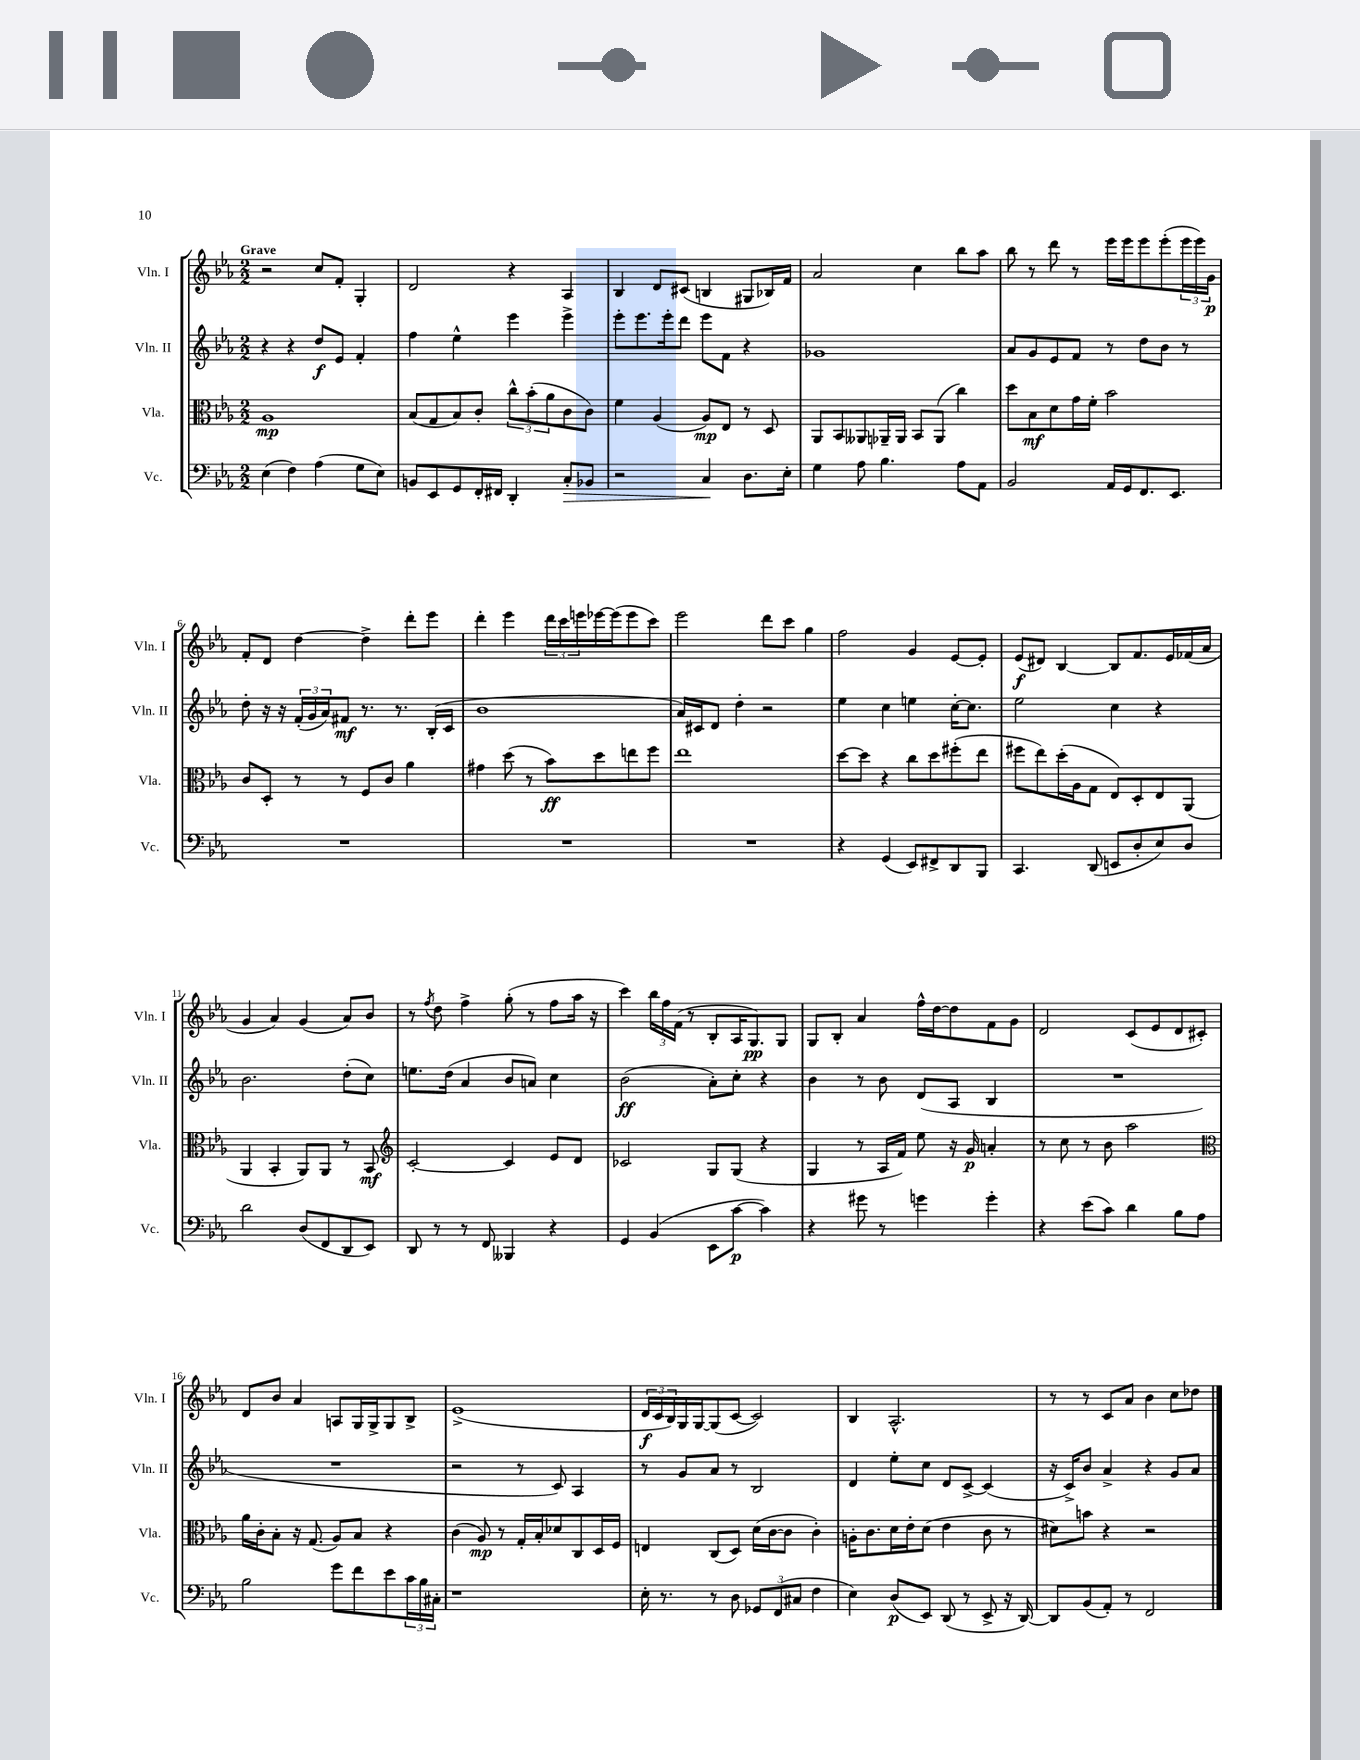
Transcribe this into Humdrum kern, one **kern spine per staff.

**kern	**dynam	**kern	**dynam	**kern	**dynam	**kern	**dynam
*part4	*part4	*part3	*part3	*part2	*part2	*part1	*part1
*staff4	*staff4	*staff3	*staff3	*staff2	*staff2	*staff1	*staff1
*I"Vc.	*	*I"Vla.	*	*I"Vln. II	*	*I"Vln. I	*
*I'Vc.	*	*I'Vla.	*	*I'Vln. II	*	*I'Vln. I	*
*clefF4	*	*clefC3	*	*clefG2	*	*clefG2	*
*k[b-e-a-]	*	*k[b-e-a-]	*	*k[b-e-a-]	*	*k[b-e-a-]	*
*M2/2	*	*M2/2	*	*M2/2	*	*M2/2	*
=1	=1	=1	=1	=1	=1	=1	=1
!	!	!	!	!	!	!LO:TX:a:B:t=Grave	!
(4E-\	.	1A-	mp	4r	.	2r	.
4F\)	.	.	.	4r	.	.	.
(4A-\	.	.	.	8dd/L	f	8cc/L	.
.	.	.	.	8e-/J	.	8f'/J	.
8G\L	.	.	.	4f'/	.	4G'/	.
8E-\J)	.	.	.	.	.	.	.
=2	=2	=2	=2	=2	=2	=2	=2
8BBn/L	.	(8B-/L	.	4ff\	.	2d/	.
8EE-/	.	8G/	.	.	.	.	.
8GG/	.	8B-/)	.	4ee-^^\	.	.	.
16FF'/L	.	8c'/J	.	.	.	.	.
16FF#X/JJ	.	.	.	.	.	.	.
4DD'/	.	12cc^^\L	.	4eee-\	.	4r	.
.	.	(12b-'\	.	.	.	.	.
.	.	12a-\	.	.	.	.	.
!	!LO:HP:b	!	!	!	!	!	!
8C'/L	>	8c\	.	4eee-^\	.	4A-/	.
8BB-X/J	.	8c\J)	.	.	.	.	.
=3	=3	=3	=3	=3	=3	=3	=3
2r	.	4f\	.	8eee-'\L	.	4B-/	.
.	.	.	.	8.eee-\	.	.	.
.	.	(4A-/	.	.	.	8d/L	.
.	.	.	.	16eee-'\k	.	.	.
.	.	.	.	8ddd\J	.	(8c#X/J	.
4C/	.	8A-/L)	mp	8eee-\L	.	4Bn/	.
.	.	8E-/J	.	8f\J	.	.	.
8.D\L	]	8r	.	4r	.	8G#X/L	.
.	.	8D/	.	.	.	16B-X/L)	.
16E-'\Jk	.	.	.	.	.	16f/JJ	.
=4	=4	=4	=4	=4	=4	=4	=4
4G\	.	8AA-/L	.	1g-X	.	2a-/	.
.	.	8BB-/	.	.	.	.	.
8A-\	.	8AA--X/	.	.	.	.	.
4.B-\	.	16AA-X~/L	.	.	.	.	.
.	.	16AA-/JJ	.	.	.	.	.
.	.	8BB-/L	.	.	.	4cc\	.
.	.	(8AA-/J	.	.	.	.	.
8A-\L	.	4cc\)	.	.	.	8bb-\L	.
8AA-\J	.	.	.	.	.	8aa-\J	.
=5	=5	=5	=5	=5	=5	=5	=5
2BB-/	.	8dd\L	.	8a-/L	.	8bb-\	.
.	.	8B-\	mf	8g/	.	8r	.
.	.	8d\	.	8e-/	.	8ddd\	.
.	.	16g\L	.	8f/J	.	8r	.
.	.	16f'\JJ	.	.	.	.	.
16AA-/LL	.	2b-\	.	8r	.	16eee-\LL	.
16GG/J	.	.	.	.	.	16eee-\J	.
8.FF/	.	.	.	8dd\L	.	8eee-\	.
.	.	.	.	8b-\J	.	(8eee-'\	.
8.EE-/J	.	.	.	.	.	.	.
.	.	.	.	8r	.	24eee-\L	.
.	.	.	.	.	.	24eee-\)	.
.	.	.	.	.	.	24g\JJ	p
!!LO:LB:g=z
=6	=6	=6	=6	=6	=6	=6	=6
1r	.	8c/L	.	8dd'\	.	8f'/L	.
.	.	8D'/J	.	16r	.	8d/J	.
.	.	.	.	16r	.	.	.
.	.	8r	.	(24f'/LL	.	[4dd\	.
.	.	.	.	24g/	.	.	.
.	.	.	.	24a-/J)	.	.	.
.	.	8r	.	8f#X/J	mf	.	.
.	.	8F/L	.	8.r	.	4dd^\]	.
.	.	8c/J	.	.	.	.	.
.	.	.	.	8.r	.	.	.
.	.	4a-\	.	.	.	8ddd'\L	.
.	.	.	.	(16B-'/LL	.	8eee-\J	.
.	.	.	.	16c/JJ	.	.	.
=7	=7	=7	=7	=7	=7	=7	=7
1r	.	4g#X\	.	1b-	.	4ddd'\	.
.	.	(8dd\	.	.	.	4eee-\	.
.	.	8r	.	.	.	.	.
.	.	8b-\L)	ff	.	.	24ddd\LL	.
.	.	.	.	.	.	24ccc\	.
.	.	.	.	.	.	24eeen\	.
.	.	8dd\	.	.	.	[16eee-X\	.
.	.	.	.	.	.	(16eee-\J]	.
.	.	8een\	.	.	.	8eee-\	.
.	.	8ff\J	.	.	.	8ccc\J)	.
=8	=8	=8	=8	=8	=8	=8	=8
1r	.	1ee-	.	16a-/LL)	.	2eee-\	.
.	.	.	.	16c#X/J	.	.	.
.	.	.	.	8d/J	.	.	.
.	.	.	.	4dd'\	.	.	.
.	.	.	.	2r	.	8ddd\L	.
.	.	.	.	.	.	8ccc\J	.
.	.	.	.	.	.	4gg\	.
=9	=9	=9	=9	=9	=9	=9	=9
4r	.	[8dd\L	.	4ee-\	.	2ff\	.
.	.	8dd\J]	.	.	.	.	.
(4GG/	.	4r	.	4cc\	.	.	.
8EE-/L)	.	8cc\L	.	4een\	.	4g/	.
8FF#X^/	.	8dd\	.	.	.	.	.
8DD/	.	(8ff#X'\	.	[16cc'\KL	.	[8e-/L	.
.	.	.	.	8.cc\J]	.	.	.
8BBB-/J	.	8ee-\J	.	.	.	8e-'/J]	.
=10	=10	=10	=10	=10	=10	=10	=10
4.CC/	.	8ff#X\L	.	2ee-\	.	(8e-/L	f
.	.	8ee-\)	.	.	.	8d#X/J)	.
.	.	(16dd'\L	.	.	.	[4B-/	.
.	.	16A-\J	.	.	.	.	.
(8DD/	.	8G\J	.	.	.	.	.
8EEn/L	.	8E-/L)	.	4cc\	.	8B-/L]	.
8D'/	.	8D'/	.	.	.	8.f/	.
8E-/)	.	8E-/	.	4r	.	.	.
.	.	.	.	.	.	16e-/L	.
8D/J	.	(8AA-/J	.	.	.	(16f-X/	.
.	.	.	.	.	.	16a-/JJ	.
!!LO:LB:g=z
=11	=11	=11	=11	=11	=11	=11	=11
2d\	.	4AA-/	.	2.b-\	.	4g/	.
.	.	4BB-'/	.	.	.	4a-/)	.
(8D/L	.	8AA-/L)	.	.	.	(4g/	.
8FF/	.	8AA-/J	.	.	.	.	.
8DD/	.	8r	.	(8dd'\L	.	8a-/L)	.
8EE-/J)	.	8BB-/	mf	8cc\J)	.	8b-/J	.
=12	=12	=12	=12	=12	=12	=12	=12
*	*	*clefG2	*	*	*	*	*
8DD/	.	[2c'/	.	8.een\L	.	8r	.
.	.	.	.	.	.	8qff/	.
8r	.	.	.	.	.	8dd\	.
.	.	.	.	(16dd\Jk	.	.	.
8r	.	.	.	4a-/	.	4ff^\	.
8FF/	.	.	.	.	.	.	.
4BBB--X/	.	4c/]	.	8b-/L	.	(8gg'\	.
.	.	.	.	8an/J)	.	8r	.
4r	.	8e-/L	.	4cc\	.	8ff\L	.
.	.	8d/J	.	.	.	16aa-\Jk	.
.	.	.	.	.	.	16r	.
=13	=13	=13	=13	=13	=13	=13	=13
4GG/	.	2c-X/	.	(2b-\	ff	4ccc\)	.
(4BB-/	.	.	.	.	.	24bb-\LL	.
.	.	.	.	.	.	24ff\	.
.	.	.	.	.	.	(24f\JJ	.
.	.	.	.	.	.	8r	.
8EE-\L	.	8G/L	.	8a-'\L)	.	8B-'/L	.
[8c\J	p	(8G/J	.	8cc'\J	.	16A-/K	.
.	.	.	.	.	.	8.G/)	pp
4c\])	.	4r	.	4r	.	.	.
.	.	.	.	.	.	8G/J	.
=14	=14	=14	=14	=14	=14	=14	=14
4r	.	4G/	.	4b-\	.	8G/L	.
.	.	.	.	.	.	8B-'/J	.
8g#X\	.	8r	.	8r	.	4a-/	.
8r	.	16A-/LL	.	8b-\	.	.	.
.	.	16f/JJ)	.	.	.	.	.
4gn\	.	8ee-\	.	(8d/L	.	16ff^^\LL	.
.	.	.	.	.	.	[16dd\J	.
.	.	16r	.	8A-/J	.	8dd\]	.
.	.	16g/	p	.	.	.	.
4g'\	.	4an'/	.	4B-/	.	8f\	.
.	.	.	.	.	.	8g\J	.
=15	=15	=15	=15	=15	=15	=15	=15
4r	.	8r	.	1r	.	2d/	.
.	.	8cc\	.	.	.	.	.
(8e-\L	.	8r	.	.	.	.	.
8c\J)	.	8b-\	.	.	.	.	.
4d\	.	2aa-\	.	.	.	(8c/L	.
.	.	.	.	.	.	8e-/	.
8B-\L	.	.	.	.	.	8d/	.
8A-\J	.	.	.	.	.	8c#X'/J)	.
!!LO:LB:g=z
=16	=16	=16	=16	=16	=16	=16	=16
*	*	*clefC3	*	*	*	*	*
2B-\	.	16a-\LL	.	1r	.	8d/L	.
.	.	16c'\J	.	.	.	.	.
.	.	8B-'\J	.	.	.	8b-/J	.
.	.	16r	.	.	.	4a-/	.
.	.	(8.G/	.	.	.	.	.
8g\L	.	8A-/L)	.	.	.	8An/L	.
8f\	.	8B-/J	.	.	.	16G/L	.
.	.	.	.	.	.	16G^/J	.
8e-\	.	4r	.	.	.	8G/	.
24c\L	.	.	.	.	.	8B-^/J	.
24B-\	.	.	.	.	.	.	.
24C#X'\JJ	.	.	.	.	.	.	.
=17	=17	=17	=17	=17	=17	=17	=17
1r	.	(4c\	.	2r	.	(1e-^	.
.	.	8A-/)	mp	.	.	.	.
.	.	8r	.	.	.	.	.
.	.	16G'/LL	.	8r	.	.	.
.	.	16B-'/J	.	.	.	.	.
.	.	8d-X/	.	8c/)	.	.	.
.	.	8C/	.	4A-/	.	.	.
.	.	16D/L	.	.	.	.	.
.	.	16F/JJ	.	.	.	.	.
=18	=18	=18	=18	=18	=18	=18	=18
16E-'\	.	4En/	.	8r	.	24d/LL	f
.	.	.	.	.	.	24c/	.
8.r	.	.	.	.	.	.	.
.	.	.	.	.	.	24B-/)	.
.	.	.	.	8g/L	.	16G/	.
.	.	.	.	.	.	[16G/J	.
8r	.	(8C/L	.	8a-/J	.	(8G/]	.
8D\	.	8D/J)	.	8r	.	[8c/J	.
12GG-X/L	.	(16d\LL	.	2B-/	.	2c/])	.
.	.	[16c\J	.	.	.	.	.
(12FF/	.	.	.	.	.	.	.
.	.	8c\J]	.	.	.	.	.
12C#X/J	.	.	.	.	.	.	.
4F\	.	4c'\)	.	.	.	.	.
=19	=19	=19	=19	=19	=19	=19	=19
4E-\)	.	16An'\KL	.	4d/	.	4B-/	.
.	.	8.c\	.	.	.	.	.
(8D/L	p	16d\L	.	8ee-'\L	.	2.A-^^/	.
.	.	16e-'\J	.	.	.	.	.
8EE-/J)	.	(8d\J	.	8cc\J	.	.	.
(8DD/	.	4e-\	.	8d/L	.	.	.
8r	.	.	.	[8c^/J	.	.	.
8EE-^/	.	8c\	.	(4c/]	.	.	.
16r	.	8r	.	.	.	.	.
[16DD/)	.	.	.	.	.	.	.
=20	=20	=20	=20	=20	=20	=20	=20
8DD/L]	.	8d#X\L)	.	16r	.	8r	.
.	.	.	.	16c^/KL)	.	.	.
(8BB-/	.	8bn\J	.	8b-/J	.	8r	.
8AA-'/J)	.	4r	.	4a-^/	.	8c/L	.
8r	.	.	.	.	.	8a-/J	.
2FF/	.	2r	.	4r	.	4b-\	.
.	.	.	.	8g/L	.	8cc\L	.
.	.	.	.	8a-/J	.	8dd-X\J	.
==	==	==	==	==	==	==	==
*-	*-	*-	*-	*-	*-	*-	*-
